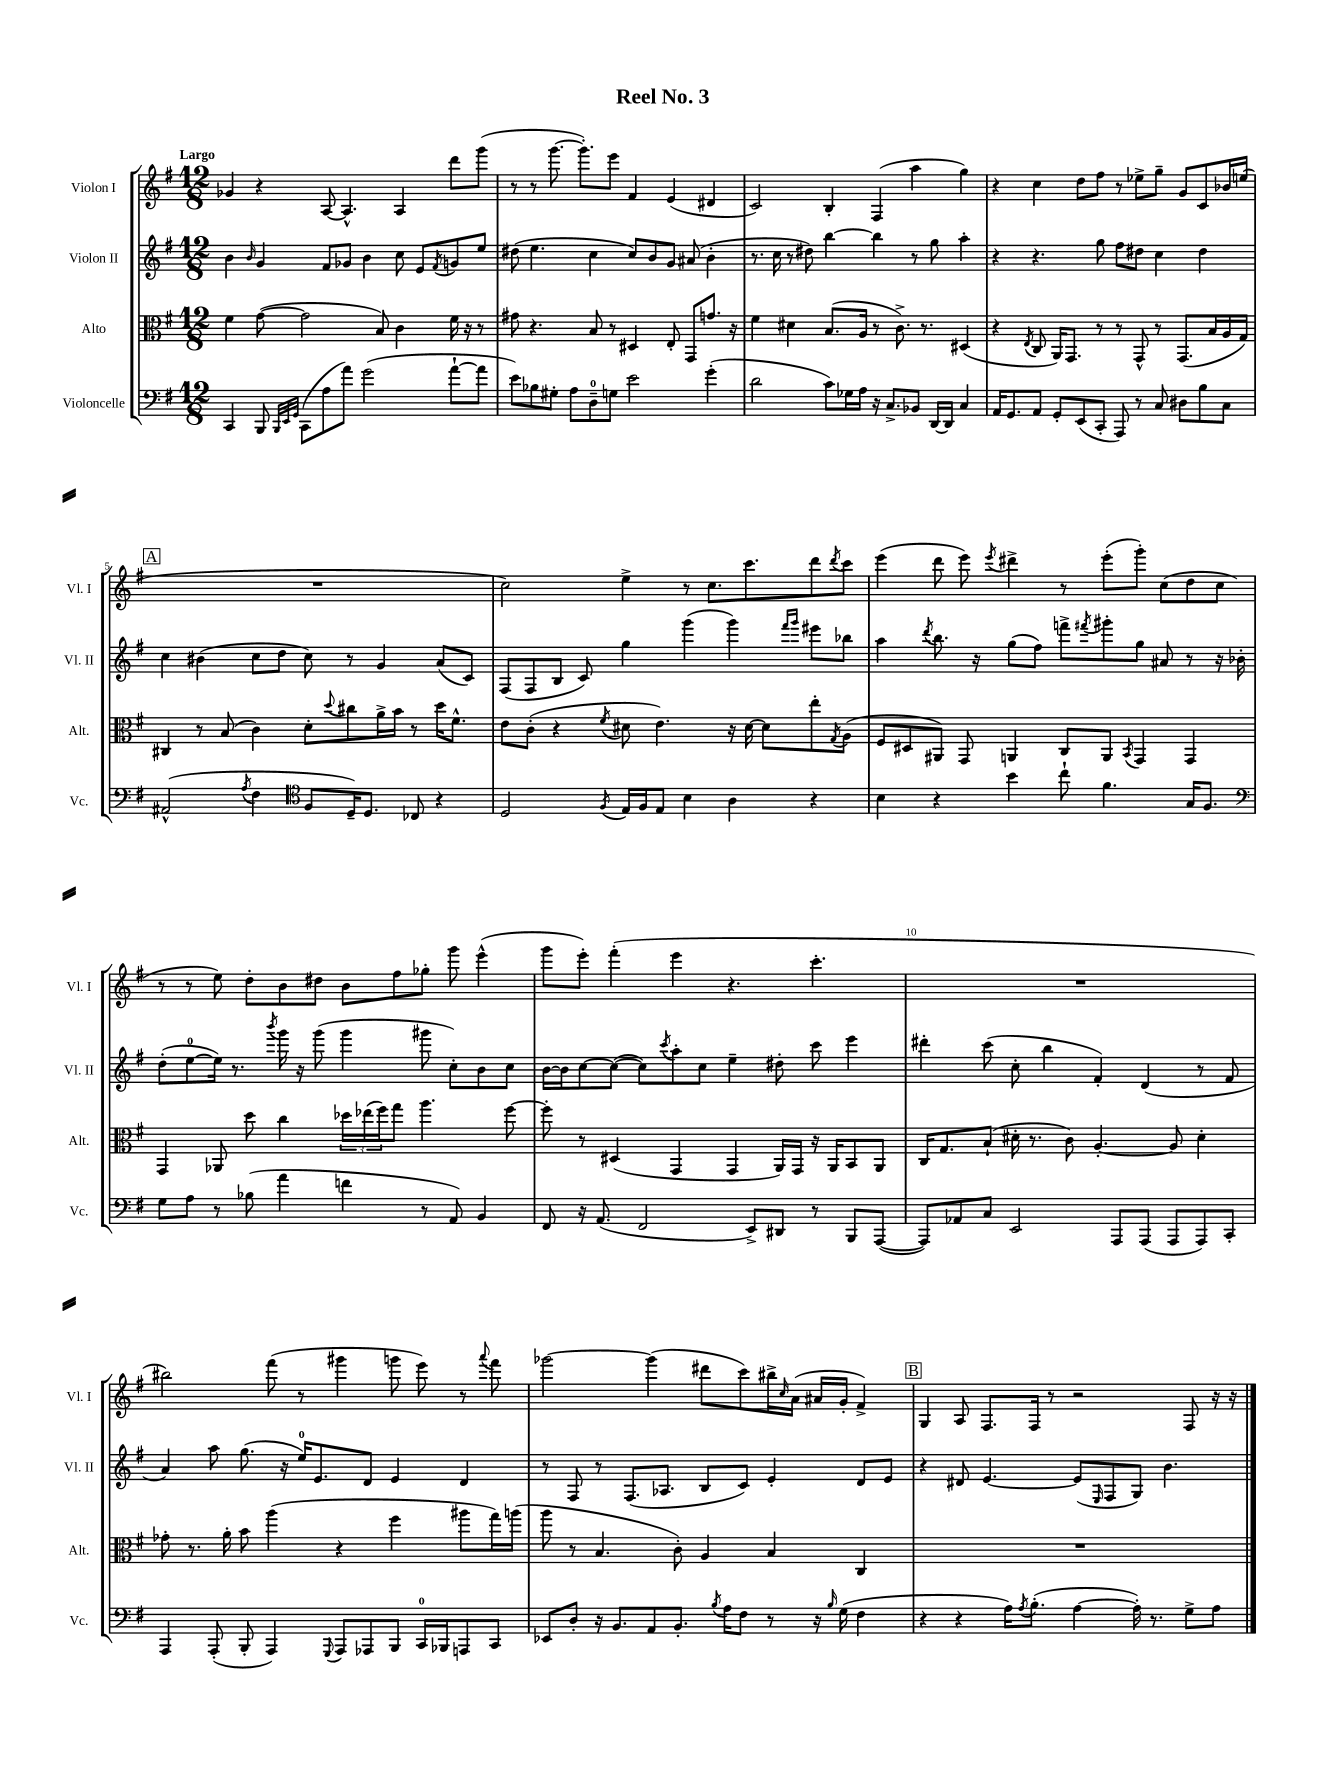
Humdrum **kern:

**kern	**kern	**kern	**kern
*part4	*part3	*part2	*part1
*staff4	*staff3	*staff2	*staff1
*I"Violoncelle	*I"Alto	*I"Violon II	*I"Violon I
*I'Vc.	*I'Alt.	*I'Vl. II	*I'Vl. I
*clefF4	*clefC3	*clefG2	*clefG2
*k[f#]	*k[f#]	*k[f#]	*k[f#]
*M12/8	*M12/8	*M12/8	*M12/8
=1	=1	=1	=1
!	!	!	!LO:TX:a:B:t=Largo
4CC/	4f#\	4b\	4g-X/
.	.	16qqb/	.
8BBB/	([8g\	4g/	4r
32qqBBB/LLL	.	.	.
32qqEE/	.	.	.
32qqGG/JJJ	.	.	.
(8CC\L	2g\]	.	.
8A\	.	8f#/L	[8A/
8a\J)	.	8g-X/J	4.A^^/]
(2g\	.	4b\	.
.	8B/)	.	.
.	4c\	8cc\	4A/
.	.	8e/L	.
.	.	8qf#/	.
[8a`\L	16f#\	8gn/	8ddd\L
.	16r	.	.
8a\J]	8r	8ee/J	(8ggg\J
=2	=2	=2	=2
8e\L)	8g#X\	(8dd#X\	8r
8B-X\	4.r	4.ee\	8r
8G#X'\J	.	.	[8.ggg\
8A\L	.	.	.
.	.	.	8.ggg'\L])
8D~\	8B/	4cc\	.
8Gn\J	8r	.	8eee\J
2e\	4D#X/	8cc/L)	4f#/
.	.	8b/	.
.	8E'/	8g/J	(4e/
.	8GG/L	(8a#X/	.
(4g'\	8.gn/J	4b'\	4d#X/
.	16r	.	.
=3	=3	=3	=3
2d\	4f#\	8.r	2c/)
.	.	16cc\	.
.	4d#X\	8r	.
.	.	8dd#X\)	.
8c\L)	(8.B/L	[4bb\	4B'/
16G-X\L	.	.	.
16A\JJ	16A/Jk	.	.
16r	8r	4bb\]	(4F#/
8.C^/L	.	.	.
.	8.c^\)	.	.
8BB-X/J	.	8r	4aa\
.	8.r	.	.
[16DD/LL	.	8gg\	.
16DD/JJ]	.	.	.
4C/	(4D#X/	4aa'\	4gg\)
=4	=4	=4	=4
16AA/KL	4r	4r	4r
8.GG/	.	.	.
.	8qE/	.	.
8AA/J	8C/	4.r	4cc\
8GG'/L	16AA/KL)	.	.
.	8.GG/J	.	.
(8EE/	.	.	8dd\L
8CC'/J	8r	8gg\	8ff#\J
8AAA/)	8r	8ff#\L	8r
8r	8GG^^/	8dd#X\J	8ee-X^\L
8C/	8r	4cc\	8gg~\J
8D#X\L	(8.GG/L	.	8g/L
8B\	.	4dd#\	8c/
.	16B/L	.	.
8C\J	16A/	.	16b-X/L
.	16G/JJ)	.	(16een/JJ
!!LO:LB:g=z
!!LO:REH:place=s1:t=A
=5	=5	=5	=5
(2AA#X^^/	4C#X/	4cc\	1.r
.	8r	(4b#X\	.
.	(8B/	.	.
8qA/	.	.	.
4F#\	4c\)	8cc\L	.
.	.	8dd\J	.
*clefC4	*	*	*
8F#/L	8d'\L	8cc\)	.
.	8qqdd/	.	.
16D~/K)	8cc#X\	8r	.
8.D/J	.	.	.
.	16a^\L	4g/	.
.	16b\JJ	.	.
8C-X/	8r	.	.
4r	16dd\KL	(8a/L	.
.	8.f#^^\J	.	.
.	.	8c/J)	.
=6	=6	=6	=6
2D/	8e\L	(8F#/L	2cc\)
.	(8c'\J	8F#/	.
.	4r	8B/J	.
.	.	8c/)	.
8qF#/	8qf#/	.	.
16E/LL	8d#X\	4gg\	4ee^\
16F#/J	.	.	.
8E/J	4.e\)	.	.
4B\	.	(4ggg\	8r
.	.	.	8.cc\L
4A\	16r	4ggg\)	.
.	[16d#\	.	8.ccc\
.	8d#\L]	.	.
.	.	16qqfff#/LL	.
.	.	16qqggg/JJ	.
4r	8ee'\	8eee#X\L	8ddd\
.	8qG/	.	8qddd/
.	(8A\J	8bb-X\J	8ccc\J
=7	=7	=7	=7
4B\	8F#/L	4aa\	(4eee\
.	8D#X/	.	.
.	.	8qddd/	.
4r	8AA#X/J)	8.bb\	8ddd\
.	8GG/	.	8eee\)
.	.	16r	.
.	.	.	8qeee/
4b\	4AAn/	(8gg\L	4ddd#X^\
.	.	8ff#\J)	.
8cc`\	8C/L	8fffn^\L	8r
.	.	8qfff#X/	.
4.f#\	8AA/J	8ggg#X'\	(8eee'\L
.	8qBB/	.	.
.	4GG/	8gg\J	8ggg'\J)
.	.	8a#X/	(8cc\L
16G/KL	4GG/	8r	8dd\
8.F#/J	.	.	.
.	.	16r	8cc\J
.	.	16b-X'\	.
!!LO:LB:g=z
=8	=8	=8	=8
*clefF4	*	*	*
8G\L	4GG/	(8dd'\L	8r
8A\J	.	[8ee\	8r
8r	8AA-X/	16ee\Jk])	8ee\)
.	.	8.r	.
(8B-X\	8dd\	.	8dd'\L
.	.	8qbbb/	.
4a\	4cc\	16ggg\	8b\
.	.	16r	.
.	.	(8ggg\	8dd#X\J
4fn\	24dd-X\LL	4ggg\	8b\L
.	(24ee-X\	.	.
.	24ff#\J)	.	.
.	8gg\J	.	8ff#\
8r	4.aa\	8ggg#X\	8gg-X'\J
8AA/)	.	8cc'\L)	8ggg\
4BB/	.	8b\	(4eee^^\
.	[8ff#\	8cc\J	.
=9	=9	=9	=9
8FF#/	8ff#'\]	[16b\LL	8ggg\L
.	.	16b\J]	.
16r	8r	[8cc\	8eee'\J)
(8.AA/	.	.	.
.	(4D#X/	(8cc\J_	(4fff#'\
2FF#/	.	8cc\L])	.
.	.	8qccc/	.
.	4GG/	8aa'\	4eee\
.	.	8cc\J	.
.	4GG/	4ee~\	4.r
8EE^/L)	.	.	.
8DD#X/J	16AA/LL)	8dd#X'\	.
.	16GG/JJ	.	.
8r	16r	8ccc\	4.ccc'\
.	16AA/KL	.	.
8BBB/L	8BB/	4eee\	.
([8AAA/J	8AA/J	.	.
=10	=10	=10	=10
8AAA/L])	16C/KL	4ddd#X'\	1.r
.	8.G/	.	.
8AA-X/	.	.	.
8C/J	(8B`/J	(8ccc\	.
2EE/	16d#X'\	8cc'\	.
.	8.r	.	.
.	.	4bb\	.
.	8c\)	.	.
.	[4.A'/	4f#'/)	.
8AAA/L	.	.	.
(8AAA/J	.	(4d/	.
8AAA/L	8A/]	.	.
8AAA/)	4d#'\	8r	.
8CC'/J	.	8f#/	.
!!LO:LB:g=z
=11	=11	=11	=11
4AAA/	8g-X'\	4a/)	2bb#X\)
.	8.r	.	.
(8AAA'/	.	8aa\	.
.	16a'\	.	.
8BBB'/	8b\	(8.gg\	.
4AAA/)	(4aa\	.	(8fff#\
.	.	16r	.
.	.	16ee/KL)	8r
.	.	8.e/	.
8qqGGG/	.	.	.
8AAA/L	4r	.	4ggg#X\
8AAA-X/	.	8d/J	.
8BBB/J	4ff#\	4e/	8gggn\
16CC/LL	.	.	8eee\)
16BBB-X/J	.	.	.
8AAAn/	8aa#X\L	4d/	8r
.	.	.	8qqaaa/
8CC/J	16gg\L)	.	8fff#\
.	(16aan\JJ	.	.
=12	=12	=12	=12
8EE-X/L	8aa\	8r	[2ggg-X\
8D'/J	8r	8F#/	.
16r	4.B/	8r	.
8.BB/L	.	.	.
.	.	(8.F#/L	.
8AA/	.	.	(4ggg-\]
.	.	8.A-X/J	.
8.BB'/J	8c'\)	.	.
.	4A/	8B/L	8ddd#X\L
8qB/	.	.	.
16A\KL	.	.	.
8F#\J	.	8c/J)	8ccc\)
8r	4B/	4e'/	16bb#X^\L
.	.	.	16qqcc/
.	.	.	(16a\JJ
16r	.	.	16a#X/LL
16qqB/	.	.	.
(16G\	.	.	16g'/JJ
4F#\	4C/	8d/L	4f#^/)
.	.	8e/J	.
!!LO:REH:place=s1:t=B
=13	=13	=13	=13
4r	1.r	4r	4G/
4r	.	8d#X/	8A/
.	.	[4.e/	8.F#/L
16A\KL)	.	.	.
8qA/	.	.	.
(8.B'\J	.	.	16F#/Jk
.	.	.	8r
[4A\	.	(8e/L]	2r
.	.	16qqE/	.
.	.	8F#/	.
16A'\])	.	8G/J)	.
8.r	.	.	.
.	.	4.b\	.
8G^\L	.	.	8F#/
8A\J	.	.	16r
.	.	.	16r
==	==	==	==
*-	*-	*-	*-
